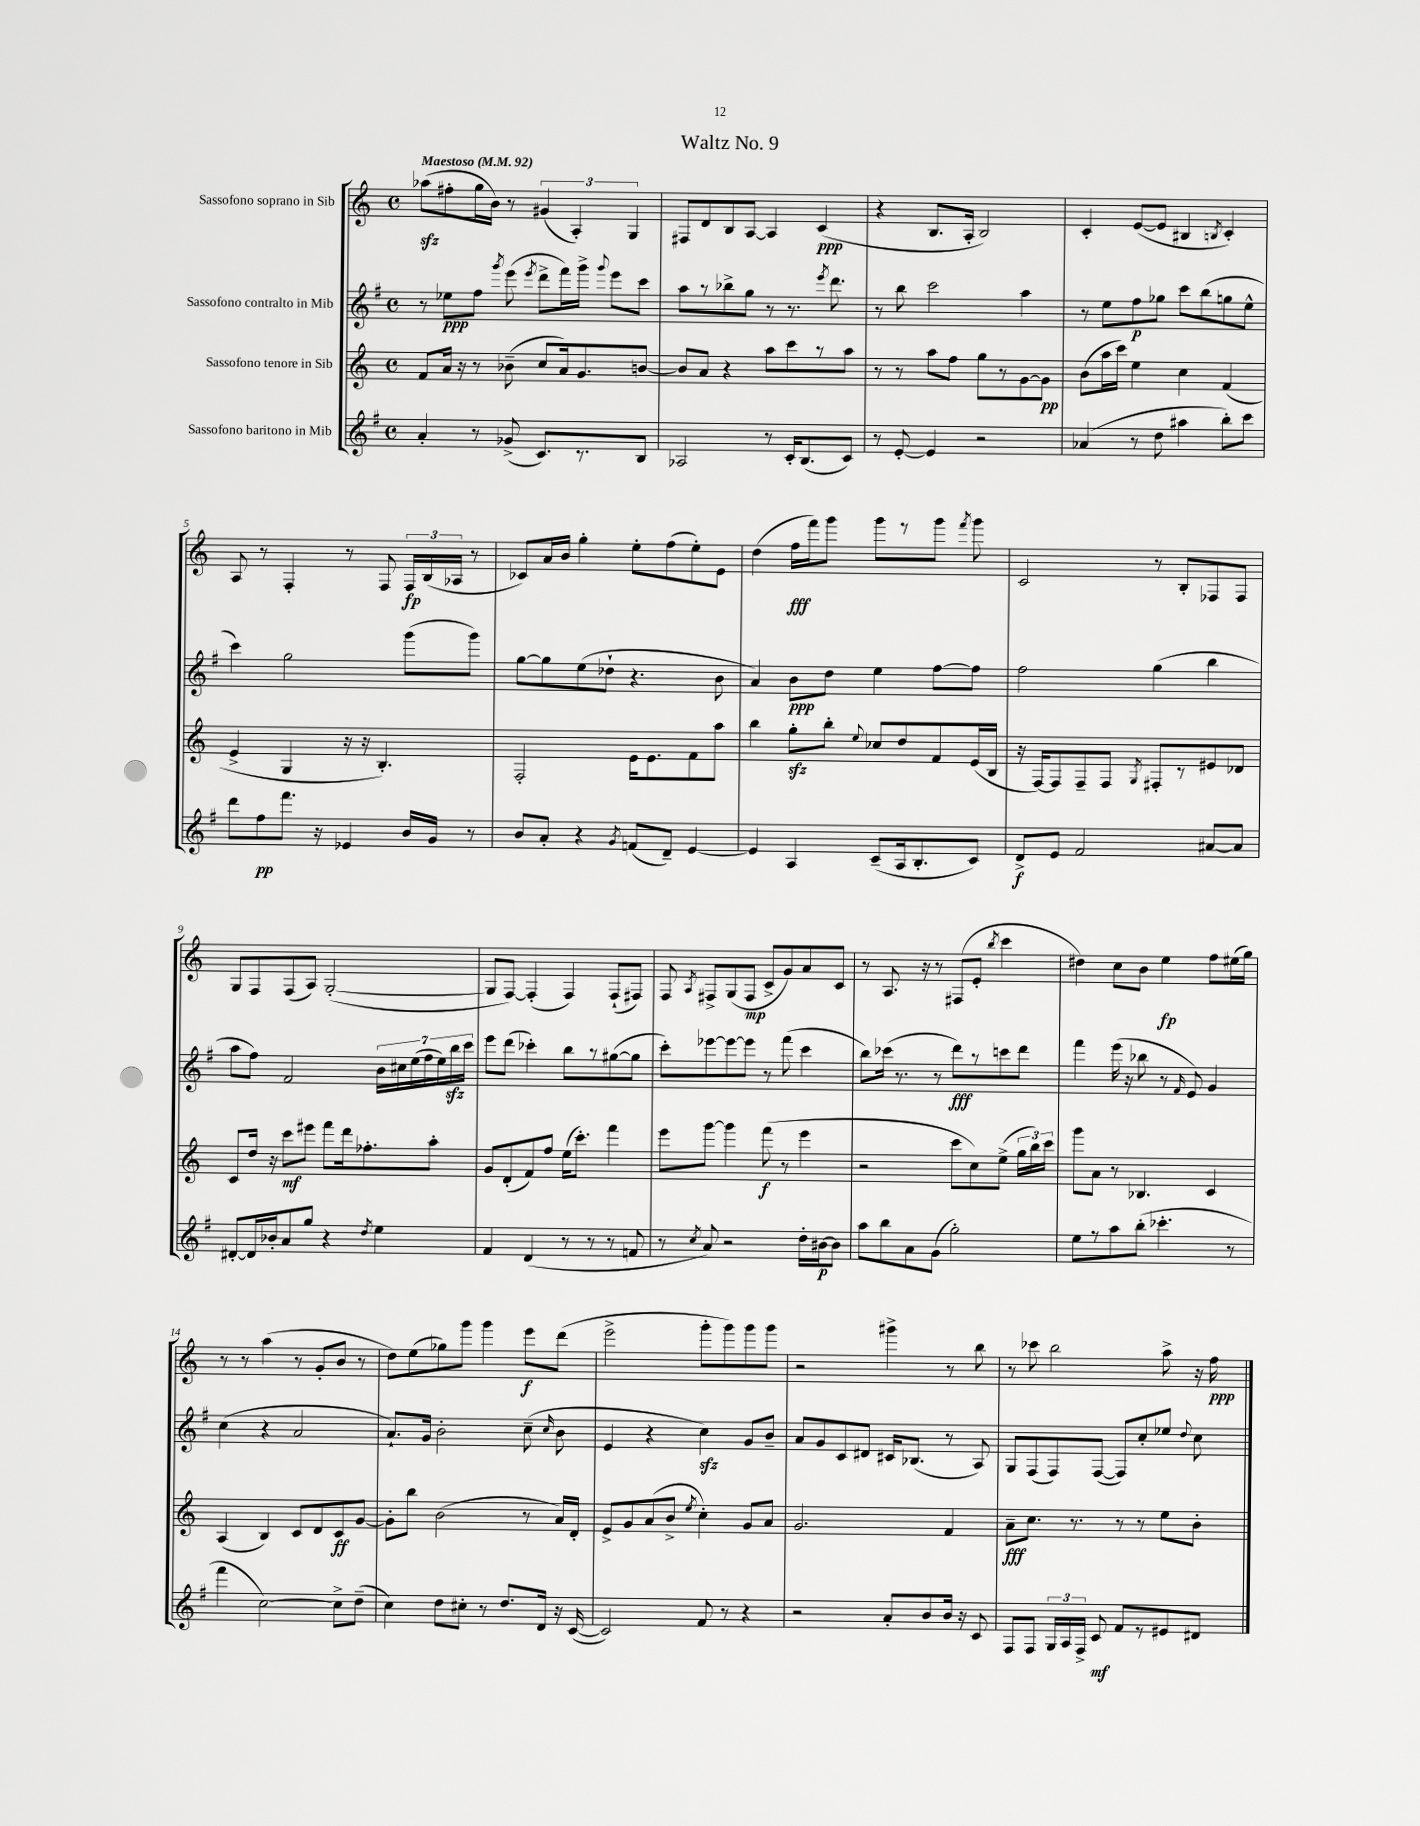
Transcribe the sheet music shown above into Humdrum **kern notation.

**kern	**kern	**kern	**kern
*staff4	*staff3	*staff2	*staff1
*clefG2	*clefG2	*clefG2	*clefG2
*k[f#]	*k[]	*k[f#]	*k[]
*M4/4	*M4/4	*M4/4	*M4/4
*met(c)	*met(c)	*met(c)	*met(c)
*MM92	*MM92	*MM92	*MM92
4a'	8f	8r	(8aa-
.	16a	8ee-	8ff#'
.	16r	.	.
8r	8r	8ff#	16gg
.	.	.	16b)
.	.	8qggg	.
(8g-^	(8b-~	(8eee	8r
.	.	8qeee	.
8.c)	8cc	8ddd^	(6g#
.	16a)	16fff#)	.
.	.	.	6A')
8.r	8.g	16ggg^	.
.	.	8qqggg	.
.	.	8eee	.
.	.	.	6G
8B	[8b	8ccc	.
=	=	=	=
2A-	8b]	8aa	8F#
.	8a	8r	8d
.	4r	8bb-^	8B
.	.	8gg	[8A
8r	8aa	8r	4A]
16c'	8ccc	8.r	.
(8.B	.	.	.
.	8r	.	(4c
.	.	8qeee	.
.	.	8.ddd	.
8c)	8aa	.	.
=	=	=	=
8r	8r	8r	4r
[8e'	8r	8bb	.
4e]	8aa	2ccc	8.B
.	8ff	.	.
.	.	.	16A'
2r	8gg	.	2B)
.	8r	.	.
.	[8g	4aa	.
.	8g]	.	.
=	=	=	=
(4a-	(8b	8r	4c'
.	16aa	8ee	.
.	16ccc)	.	.
8r	4ee	8ff#	([8e
8dd	.	8gg-	8e]
4aa#	4cc	8ccc	4B#
.	.	(8bb	.
.	.	.	8qB
8bb')	(4f	8gg	4c')
8ccc	.	8ee^^	.
=	=	=	=
8ddd	4e^	4ccc)	8A
8ff#	.	.	8r
8.fff#	4G	2gg	4F'
16r	.	.	.
4e-	16r	.	8r
.	16r	.	.
.	4.B')	.	8F
16b	.	(8ggg	24F
.	.	.	(24B
16g	.	.	.
.	.	.	24A-
8r	.	8ggg)	8r
=	=	=	=
8b	2F'	[8gg	8c-)
8a'	.	8gg]	16a
.	.	.	16b
4r	.	(8ee	4gg'
.	.	8dd-`	.
8qg	.	.	.
(8f	16e	4.r	8ee'
.	8.e	.	.
8d~)	.	.	(8ff
[4e	8f	.	8ee')
.	8aa	8b	8e
=	=	=	=
4e]	4bb	4a)	(4dd
4A	8gg'	8b	16ff
.	.	.	16fff)
.	8bb'	8dd	8ggg
.	8qqee	.	.
(8c~	8cc-	4ee	8ggg
16A	8dd	.	8r
8.B'	.	.	.
.	8f	[8ff#	8ggg
.	.	.	8qfff
8c)	(16e	8ff#]	8ggg
.	16B	.	.
=	=	=	=
8d^	16r	2ff#	2c
.	[16F)	.	.
8e	8F]	.	.
2f#	8F~	.	.
.	8F	.	.
.	8qG	.	.
.	8F#'	(4gg	8r
.	8r	.	8B'
[8a#	8e#	4bb	8F-
8a#]	8d-	.	8F-
=	=	=	=
[8d#'	8c	8aa	8G
16d#]	16dd	8ff#)	8F
16b-'	16r	.	.
8a	8ccc	2f#	(8F
8gg	8eee#	.	8A)
4r	8fff	.	([2G'
.	16ddd	.	.
.	8.ff-'	.	.
8qdd	.	.	.
4ee	.	28b	.
.	.	28cc#	.
.	.	(28ee	.
.	.	28ff#	.
.	8aa'	.	.
.	.	28ee)	.
.	.	28bb	.
.	.	28ccc	.
=	=	=	=
4f#	8g	8eee	8G]
.	(8d'	(8ddd	[8F)
(4d	8f)	4ccc-')	(4F']
.	8ff	.	.
8r	(16ee	8bb	4F)
.	8.ccc')	.	.
8r	.	8r	.
8r	4fff	([8gg#	(8F`
8f	.	8gg#]	8F#)
=	=	=	=
8r	8eee	8ccc')	8F
8qcc	.	.	8qA
8a)	[8ggg	[8eee-	8F#^
2r	4ggg]	8eee-_	(8G
.	.	8eee-]	8F#
.	(8fff	8r	8c^
.	8r	(8fff#	8g)
16dd'	4eee	4ccc	8a
[16b#	.	.	.
8b#]	.	.	8c
=	=	=	=
8aa	2r	8bb)	8r
8bb	.	(16ccc-	8.A
.	.	8.r	.
8a	.	.	.
.	.	.	16r
(8g	.	8r	8r
2gg')	8ccc	8ddd)	(8F#
.	8cc)	8r	8e'
.	.	.	8qbb
.	(8ee^	8ccc	4ccc
.	24gg	8ddd	.
.	24bb)	.	.
.	24ccc	.	.
=	=	=	=
8ee	8ggg	4fff#	4dd#)
8r	8a	.	.
8aa	8r	(16eee	8cc
.	.	16r	.
(8bb'	4.B-	8bb-	8b
4.ccc-'	.	8r	4ee
.	.	16qqf#	.
.	.	8e)	.
.	4c	4g	8ff
8r	.	.	(16ee#
.	.	.	16gg)
=	=	=	=
4fff#	(4A	(4cc	8r
.	.	.	8r
[2cc)	4B)	4r	(4aa
.	8c	2a	8r
.	8d	.	8g'
8cc^]	8c	.	8b
(8dd~	[8g	.	8r
=	=	=	=
4cc)	8g']	8.a`)	8dd)
.	8bb	.	(8ee
.	.	16g	.
8dd	(2b	2b'	8gg-)
8cc#'	.	.	8ggg
8r	.	.	4ggg
8.dd	.	.	.
.	8r	(8cc~	8eee
16d	.	.	.
.	.	16qqcc	.
16r	16a)	8b	(8ddd
([16c	16d'	.	.
=	=	=	=
2c])	8e^	4e	2eee^
.	8g	.	.
.	(8a	4r	.
.	8b^	.	.
.	8qee	.	.
8f#	4cc')	4cc)	8ggg'
8r	.	.	8ggg)
4r	8g	8g	8ggg
.	8a	8b~	8ggg
=	=	=	=
2r	2.g	8a	2r
.	.	8g	.
.	.	8c	.
.	.	8d#	.
8a'	.	16c#	4ggg#^
.	.	(8.B-	.
8b	.	.	.
16b	4f	8r	8r
16r	.	.	.
8c	.	8A)	8bb
=	=	=	=
8F#	8a~	8G	8r
8F#	8.cc	(8F#	8ccc-
24G	.	8F#)	2bb
24A	.	.	.
.	8.r	.	.
24F#^	.	.	.
8c	.	([8F#	.
8f#	8r	8F#])	.
8r	8r	8cc'	.
8e#	8ee	8ee-	8aa^
.	.	8qqdd	.
8d#	8b'	8cc	16r
.	.	.	16ff
==	==	==	==
*-	*-	*-	*-
